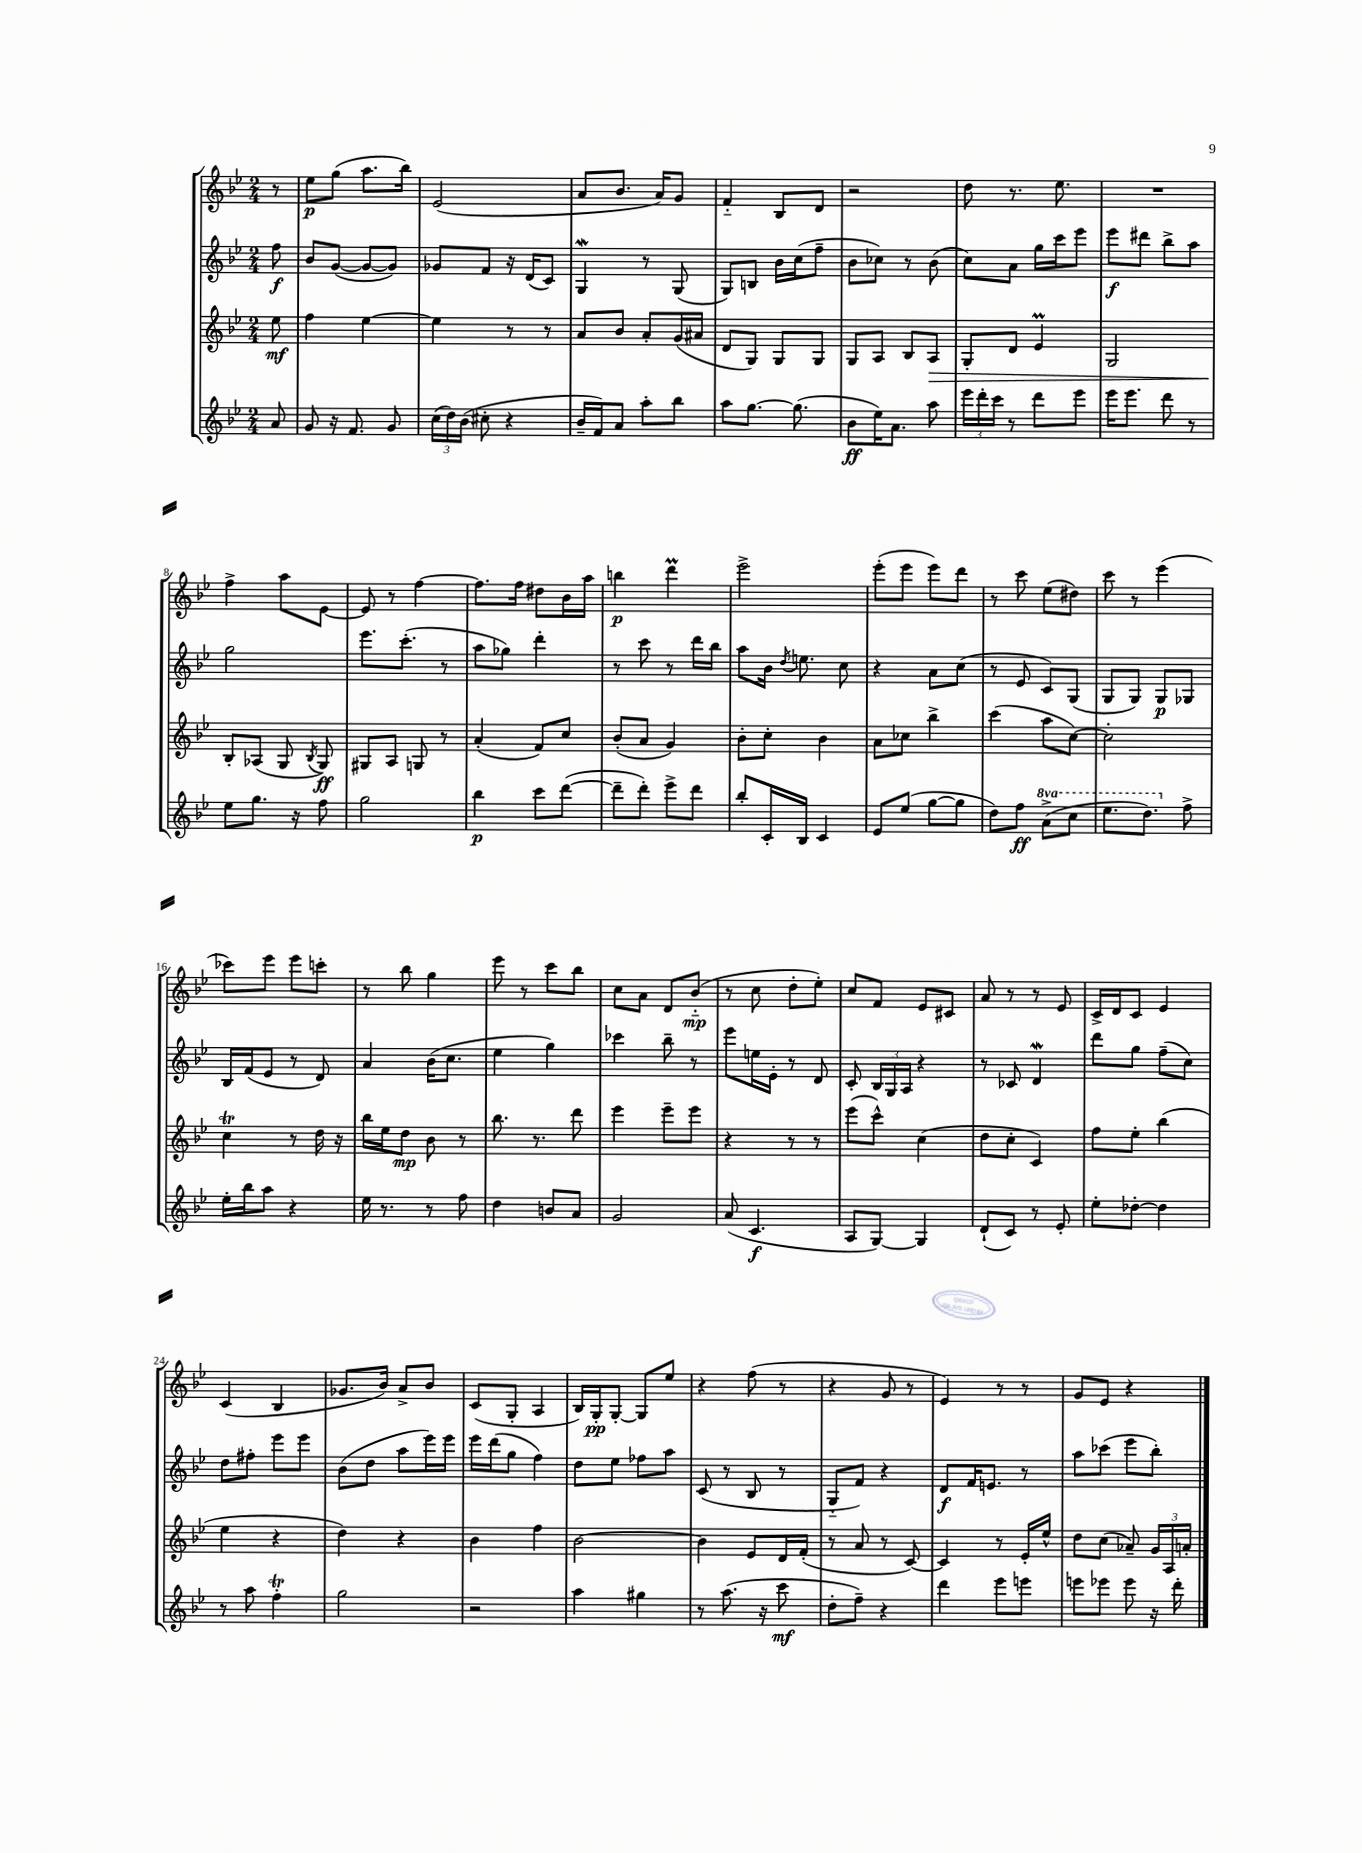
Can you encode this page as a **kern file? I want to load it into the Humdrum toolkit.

**kern	**dynam	**kern	**dynam	**kern	**dynam	**kern	**dynam
*part4	*part4	*part3	*part3	*part2	*part2	*part1	*part1
*staff4	*staff4	*staff3	*staff3	*staff2	*staff2	*staff1	*staff1
*clefG2	*	*clefG2	*	*clefG2	*	*clefG2	*
*k[b-e-]	*	*k[b-e-]	*	*k[b-e-]	*	*k[b-e-]	*
*M2/4	*	*M2/4	*	*M2/4	*	*M2/4	*
=	=	=	=	=	=	=	=
8a/	.	8ee-\	mf	8ff\	f	8r	.
=1	=1	=1	=1	=1	=1	=1	=1
8g/	.	4ff\	.	8b-/L	.	8ee-\L	p
16r	.	.	.	([8g/J	.	(8gg\J	.
8.f/	.	.	.	.	.	.	.
.	.	[4ee-\	.	8g/L_	.	8.aa\L	.
8g/	.	.	.	8g/J])	.	.	.
.	.	.	.	.	.	16bb-\Jk)	.
=2	=2	=2	=2	=2	=2	=2	=2
(24cc\LL	.	4ee-\]	.	8g-X/L	.	(2e-/	.
24dd\)	.	.	.	.	.	.	.
(24b-\JJ	.	.	.	.	.	.	.
8cc#X'\	.	.	.	8f/J	.	.	.
4r	.	8r	.	16r	.	.	.
.	.	.	.	(16d/KL	.	.	.
.	.	8r	.	8c/J)	.	.	.
=3	=3	=3	=3	=3	=3	=3	=3
16b-~/LL	.	8a/L	.	4GW/	.	8a/L	.
16f/J)	.	.	.	.	.	.	.
8a/J	.	8b-/J	.	.	.	8.b-/J	.
8aa'\L	.	8a'/L	.	8r	.	.	.
.	.	.	.	.	.	16a/KL)	.
8bb-\J	.	(16g/L	.	(8G/	.	8g/J	.
.	.	16a#X/JJ	.	.	.	.	.
=4	=4	=4	=4	=4	=4	=4	=4
8aa\L	.	8d/L	.	8G/L)	.	4f/	.
[8.gg\J	.	8G/J)	.	8Bn/J	.	.	.
.	.	8G/L	.	16b-\LL	.	8B-/L	.
(8.gg\]	.	.	.	(16cc\J	.	.	.
.	.	8G/J	.	8ff~\J	.	8d/J	.
=5	=5	=5	=5	=5	=5	=5	=5
8b-\L	ff	8G/L	.	8b-\L	.	2r	.
16ee-\K)	.	8A/J	.	8cc-X\J)	.	.	.
8.a\J	.	.	.	.	.	.	.
.	.	8B-/L	.	8r	.	.	.
!	!	!	!LO:HP:b	!	!	!	!
8aa\	.	8A/J	>	(8b-\	.	.	.
=6	=6	=6	=6	=6	=6	=6	=6
24eee-\LL	.	8G'/L	.	8cc\L)	.	8dd\	.
24ddd'\	.	.	.	.	.	.	.
24ccc\JJ	.	.	.	.	.	.	.
8r	.	8d/J	.	8a\J	.	8.r	.
8ddd\L	.	4e-M/	.	16gg\LL	.	.	.
.	.	.	.	16ccc\J	.	8.ee-\	.
8eee-\J	.	.	.	8eee-\J	.	.	.
=7	=7	=7	=7	=7	=7	=7	=7
16eee-\KL	.	2G/	.	8eee-\L	f	2r	.
8.eee-\J	.	.	.	.	.	.	.
.	.	.	.	8ddd#X\J	.	.	.
8ddd\	.	.	.	8bb-^\L	.	.	.
8r	.	.	.	8aa\J	.	.	.
!!LO:LB:g=z
=8	=8	=8	=8	=8	=8	=8	=8
8ee-\L	.	8B-'/L	.	2gg\	.	4ff^\	.
8.gg\J	.	(8A-X/J	]	.	.	.	.
.	.	8G/	.	.	.	8aa\L	.
16r	.	.	.	.	.	.	.
.	.	8qB-/	.	.	.	.	.
8ff\	.	8G/)	ff	.	.	[8e-\J	.
=9	=9	=9	=9	=9	=9	=9	=9
2gg\	.	8G#X/L	.	8.eee-\L	.	8e-/]	.
.	.	8A/J	.	.	.	8r	.
.	.	.	.	(8.ccc'\J	.	.	.
.	.	8Gn/	.	.	.	[4ff\	.
.	.	8r	.	8r	.	.	.
=10	=10	=10	=10	=10	=10	=10	=10
4bb-\	p	(4a'/	.	8aa\L	.	8.ff\L]	.
.	.	.	.	8gg-X\J)	.	.	.
.	.	.	.	.	.	16ff\Jk	.
8ccc\L	.	8f/L)	.	4ddd'\	.	8dd#X\L	.
([8ddd\J	.	8cc/J	.	.	.	16b-\L	.
.	.	.	.	.	.	16aa\JJ	.
=11	=11	=11	=11	=11	=11	=11	=11
8ddd~\L]	.	(8b-'/L	.	8r	.	4bbn\	p
8ddd'\J)	.	8a/J	.	8ccc\	.	.	.
8eee-^\L	.	4g/)	.	8r	.	4dddm\	.
8ddd\J	.	.	.	16ddd\LL	.	.	.
.	.	.	.	16bb-\JJ	.	.	.
=12	=12	=12	=12	=12	=12	=12	=12
8bb-'/L	.	8b-'\L	.	8aa\L	.	2eee-^\	.
16c'/L	.	8cc'\J	.	16b-\Jk	.	.	.
.	.	.	.	8qdd/	.	.	.
16B-/JJ	.	.	.	8.een\	.	.	.
4c/	.	4b-\	.	.	.	.	.
.	.	.	.	8cc\	.	.	.
=13	=13	=13	=13	=13	=13	=13	=13
8e-/L	.	8a\L	.	4r	.	(8eee-'\L	.
(8ee-/J	.	8cc-X\J	.	.	.	8eee-\J	.
[8gg\L	.	4bb-^\	.	8a\L	.	8eee-\L)	.
8gg\J]	.	.	.	(8cc\J	.	8ddd\J	.
=14	=14	=14	=14	=14	=14	=14	=14
8dd\L)	.	(4ccc\	.	8r	.	8r	.
8ff\J	ff	.	.	8e-/	.	8ccc\	.
*8va	*	*	*	*	*	*	*
(8aa^\L	.	8aa\L	.	8c/L)	.	(8ee-\L	.
8ccc\J	.	[8cc\J)	.	(8G/J	.	8dd#X\J)	.
=15	=15	=15	=15	=15	=15	=15	=15
8.eee-\L	.	2cc'\]	.	8G/L	.	8ccc\	.
.	.	.	.	8G/J)	.	8r	.
8.ddd\J)	.	.	.	.	.	.	.
.	.	.	.	8G/L	p	(4eee-\	.
*X8va	*	*	*	*	*	*	*
8ff^\	.	.	.	8G-X/J	.	.	.
!!LO:LB:g=z
=16	=16	=16	=16	=16	=16	=16	=16
16ee-'\LL	.	4ccT\	.	16B-/LL	.	8ccc-X\L)	.
16bb-\J	.	.	.	(16f/J	.	.	.
8aa\J	.	.	.	8e-/J	.	8eee-\J	.
4r	.	8r	.	8r	.	8eee-\L	.
.	.	16dd\	.	8d/)	.	8cccn'\J	.
.	.	16r	.	.	.	.	.
=17	=17	=17	=17	=17	=17	=17	=17
16ee-\	.	16bb-\LL	.	4a/	.	8r	.
8.r	.	16ee-\J	.	.	.	.	.
.	.	8dd\J	mp	.	.	8bb-\	.
8r	.	8b-\	.	(16b-\KL	.	4gg\	.
.	.	.	.	8.cc\J	.	.	.
8ff\	.	8r	.	.	.	.	.
=18	=18	=18	=18	=18	=18	=18	=18
4dd\	.	8.bb-\	.	4ee-\	.	8eee-\	.
.	.	.	.	.	.	8r	.
.	.	8.r	.	.	.	.	.
8bn/L	.	.	.	4gg\)	.	8ccc\L	.
8a/J	.	8ddd\	.	.	.	8bb-\J	.
=19	=19	=19	=19	=19	=19	=19	=19
2g/	.	4eee-\	.	4ccc-X\	.	8cc\L	.
.	.	.	.	.	.	8a\J	.
.	.	8eee-~\L	.	8bb-~\	.	8d/L	.
.	.	8eee-\J	.	8r	.	(8b-/J	mp
=20	=20	=20	=20	=20	=20	=20	=20
(8a/	.	4r	.	8eee-\L	.	8r	.
4.c/	f	.	.	16een\L	.	8cc\	.
.	.	.	.	16e-'\JJ	.	.	.
.	.	8r	.	8r	.	8dd'\L	.
.	.	8r	.	8d/	.	8ee-'\J)	.
=21	=21	=21	=21	=21	=21	=21	=21
8A/L	.	(8eee-\L	.	8c'/	.	8cc/L	.
[8G/J)	.	8ccc^^\J)	.	24B-/LL	.	8f/J	.
.	.	.	.	24G/	.	.	.
.	.	.	.	24A/JJ	.	.	.
4G/]	.	(4cc\	.	4r	.	8e-/L	.
.	.	.	.	.	.	8c#X/J	.
=22	=22	=22	=22	=22	=22	=22	=22
(8d`/L	.	8dd\L	.	8r	.	8a/	.
8c/J)	.	8cc'\J	.	8c-X/	.	8r	.
8r	.	4c/)	.	4dW/	.	8r	.
8e-'/	.	.	.	.	.	8e-/	.
=23	=23	=23	=23	=23	=23	=23	=23
8ee-'\L	.	8ff\L	.	8ddd\L	.	16c^/LL	.
.	.	.	.	.	.	16d/J	.
[8dd-X'\J	.	8ee-'\J	.	8gg\J	.	8c/J	.
4dd-\]	.	(4bb-\	.	(8ff~\L	.	4e-/	.
.	.	.	.	8cc\J)	.	.	.
!!LO:LB:g=z
=24	=24	=24	=24	=24	=24	=24	=24
8r	.	4ee-\	.	8dd\L	.	(4c/	.
8aa\	.	.	.	8ff#X'\J	.	.	.
4ffT'\	.	4r	.	8eee-\L	.	4B-/	.
.	.	.	.	8eee-\J	.	.	.
=25	=25	=25	=25	=25	=25	=25	=25
2gg\	.	4dd\)	.	(8b-\L	.	8.g-X/L	.
.	.	.	.	8dd\J	.	.	.
.	.	.	.	.	.	16b-/Jk)	.
.	.	4r	.	8aa\L	.	8a^/L	.
.	.	.	.	16eee-\L)	.	8b-/J	.
.	.	.	.	16eee-\JJ	.	.	.
=26	=26	=26	=26	=26	=26	=26	=26
2r	.	4b-\	.	16eee-\LL	.	(8c/L	.
.	.	.	.	(16ddd\J	.	.	.
.	.	.	.	8gg\J	.	8G'/J	.
.	.	4ff\	.	4ff\)	.	4A/	.
=27	=27	=27	=27	=27	=27	=27	=27
4aa\	.	[2b-\	.	8dd\L	.	16B-/LL)	.
.	.	.	.	.	.	16G'/J	pp
.	.	.	.	8ee-\J	.	[8G'/J	.
4gg#X\	.	.	.	8ff-X\L	.	8G/L]	.
.	.	.	.	8aa\J	.	8ee-/J	.
=28	=28	=28	=28	=28	=28	=28	=28
8r	.	4b-\]	.	(8c/	.	4r	.
(8.aa\	.	.	.	8r	.	.	.
.	.	8e-/L	.	8B-/	.	(8ff\	.
16r	.	.	.	.	.	.	.
8ccc\	mf	16d/L	.	8r	.	8r	.
.	.	(16f'/JJ	.	.	.	.	.
=29	=29	=29	=29	=29	=29	=29	=29
8dd'\L	.	8r	.	8G/L	.	4r	.
8ff~\J)	.	8a/	.	8f/J)	.	.	.
4r	.	8r	.	4r	.	8g/	.
.	.	[8c/)	.	.	.	8r	.
=30	=30	=30	=30	=30	=30	=30	=30
4ddd\	.	4c/]	.	8d/L	f	4e-/)	.
.	.	.	.	16f/K	.	.	.
.	.	.	.	8.en/J	.	.	.
8eee-\L	.	8r	.	.	.	8r	.
8eeen\J	.	16e-'/LL	.	8r	.	8r	.
.	.	16ee-^^/JJ	.	.	.	.	.
=31	=31	=31	=31	=31	=31	=31	=31
8eeen\L	.	8dd\L	.	8aa\L	.	8g/L	.
8eee-X\J	.	(8cc\J	.	(8ccc-X\J	.	8e-/J	.
8eee-\	.	8a-X~/)	.	8eee-\L	.	4r	.
16r	.	24g/LL	.	8bb-'\J)	.	.	.
.	.	24A/	.	.	.	.	.
16ddd'\	.	.	.	.	.	.	.
.	.	24an'/JJ	.	.	.	.	.
==	==	==	==	==	==	==	==
*-	*-	*-	*-	*-	*-	*-	*-
